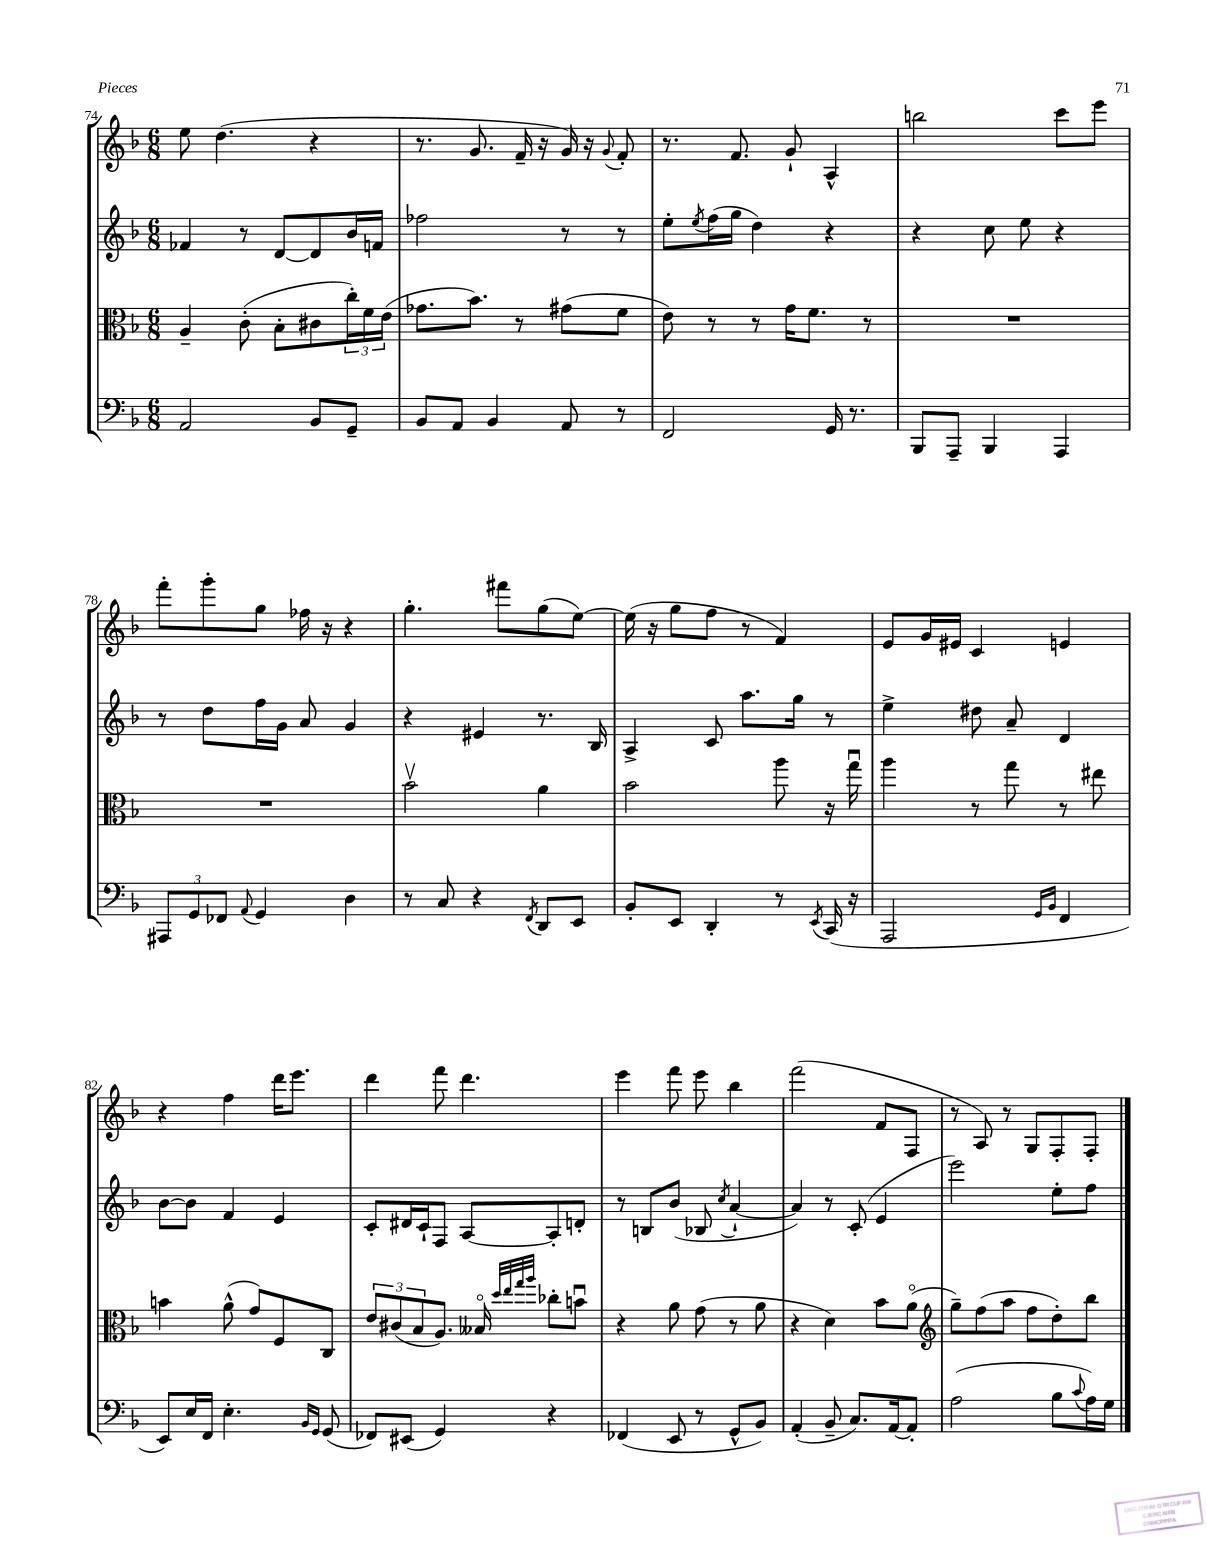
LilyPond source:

<<
\new StaffGroup <<
\new Staff = "s0" {
    \clef treble \key f \major \numericTimeSignature \time 6/8
    e''8 d''4.( r4 |
    r8. g'8. f'16-- r16 g'16) r16 \appoggiatura { g'8 } f'8-. |
    r8. f'8. g'8-! a4-^ |
    b''2 c'''8 e'''8 |
    f'''8-. g'''8-. g''8 fes''16 r16 r4 |
    g''4.-. fis'''8 g''8( e''8~) |
    e''16( r16 g''8 f''8 r8 f'4) |
    e'8 g'16 eis'16 c'4 e'4 |
    r4 f''4 d'''16 e'''8. |
    d'''4 f'''8 d'''4. |
    e'''4 f'''8 e'''8 bes''4 |
    f'''2( f'8 f8 |
    r8 a8) r8 g8 f8-. f8-. \bar "|." |
}
\new Staff = "s1" {
    \clef treble \key f \major \numericTimeSignature \time 6/8
    fes'4 r8 d'8~ d'8 bes'16 f'16 |
    fes''2 r8 r8 |
    e''8-. \acciaccatura { e''8 } f''16( g''16 d''4) r4 |
    r4 c''8 e''8 r4 |
    r8 d''8 f''16 g'16 a'8 g'4 |
    r4 eis'4 r8. bes16 |
    a4-> c'8 a''8. g''16 r8 |
    e''4-> dis''8 a'8-- d'4 |
    bes'8~ bes'8 f'4 e'4 |
    c'8-. dis'16 c'16-! f8 a8~ a8-. d'8-. |
    r8 b8 bes'8( bes8 \acciaccatura { c''8 } a'4~-! |
    a'4) r8 c'8-.( e'4 |
    e'''2) e''8-. f''8 \bar "|." |
}
\new Staff = "s2" {
    \clef alto \key f \major \numericTimeSignature \time 6/8
    a4-- c'8-.( bes8-. cis'8 \tuplet 3/2 { c''16-.) f'16 e'16( } |
    ges'8. bes'8.) r8 gis'8( f'8 |
    e'8) r8 r8 g'16 f'8. r8 |
    R2. |
    R2. |
    bes'2\upbow a'4 |
    bes'2 a''8 r16 g''16\downbow |
    a''4 r8 g''8 r8 eis''8 |
    b'4 a'8-^( g'8) f8 c8 |
    \tuplet 3/2 { e'8 cis'8( bes8 } a8.) beses16\flageolet \grace { d''32 e''32 g''32 a''32 } ces''8-. b'8\downbow |
    r4 a'8 g'8( r8 a'8 |
    r4 d'4) bes'8 a'8\flageolet( |
    \clef treble g''8--) f''8( a''8 f''8 d''8-.) bes''8 \bar "|." |
}
\new Staff = "s3" {
    \clef bass \key f \major \numericTimeSignature \time 6/8
    a,2 bes,8 g,8-- |
    bes,8 a,8 bes,4 a,8 r8 |
    f,2 g,16 r8. |
    bes,,8 a,,8-- bes,,4 a,,4 |
    \tuplet 3/2 { ais,,8 g,8 fes,8 } \appoggiatura { a,8 } g,4 d4 |
    r8 c8 r4 \acciaccatura { f,8 } d,8 e,8 |
    bes,8-. e,8 d,4-. r8 \acciaccatura { e,8 } c,16( r16 |
    a,,2 \grace { g,16 bes,16 } f,4 |
    e,8) e16 f,16 e4.-. \grace { bes,16 g,16 } g,8( |
    fes,8) eis,8( g,4) r4 |
    fes,4( e,8 r8 g,8-^ bes,8) |
    a,4-.( bes,8-- c8.) a,16~ a,8-. |
    a2( bes8 \appoggiatura { c'8 } a16) g16 \bar "|." |
}
>>
>>
\layout { \context { \Score currentBarNumber = #74 } }
